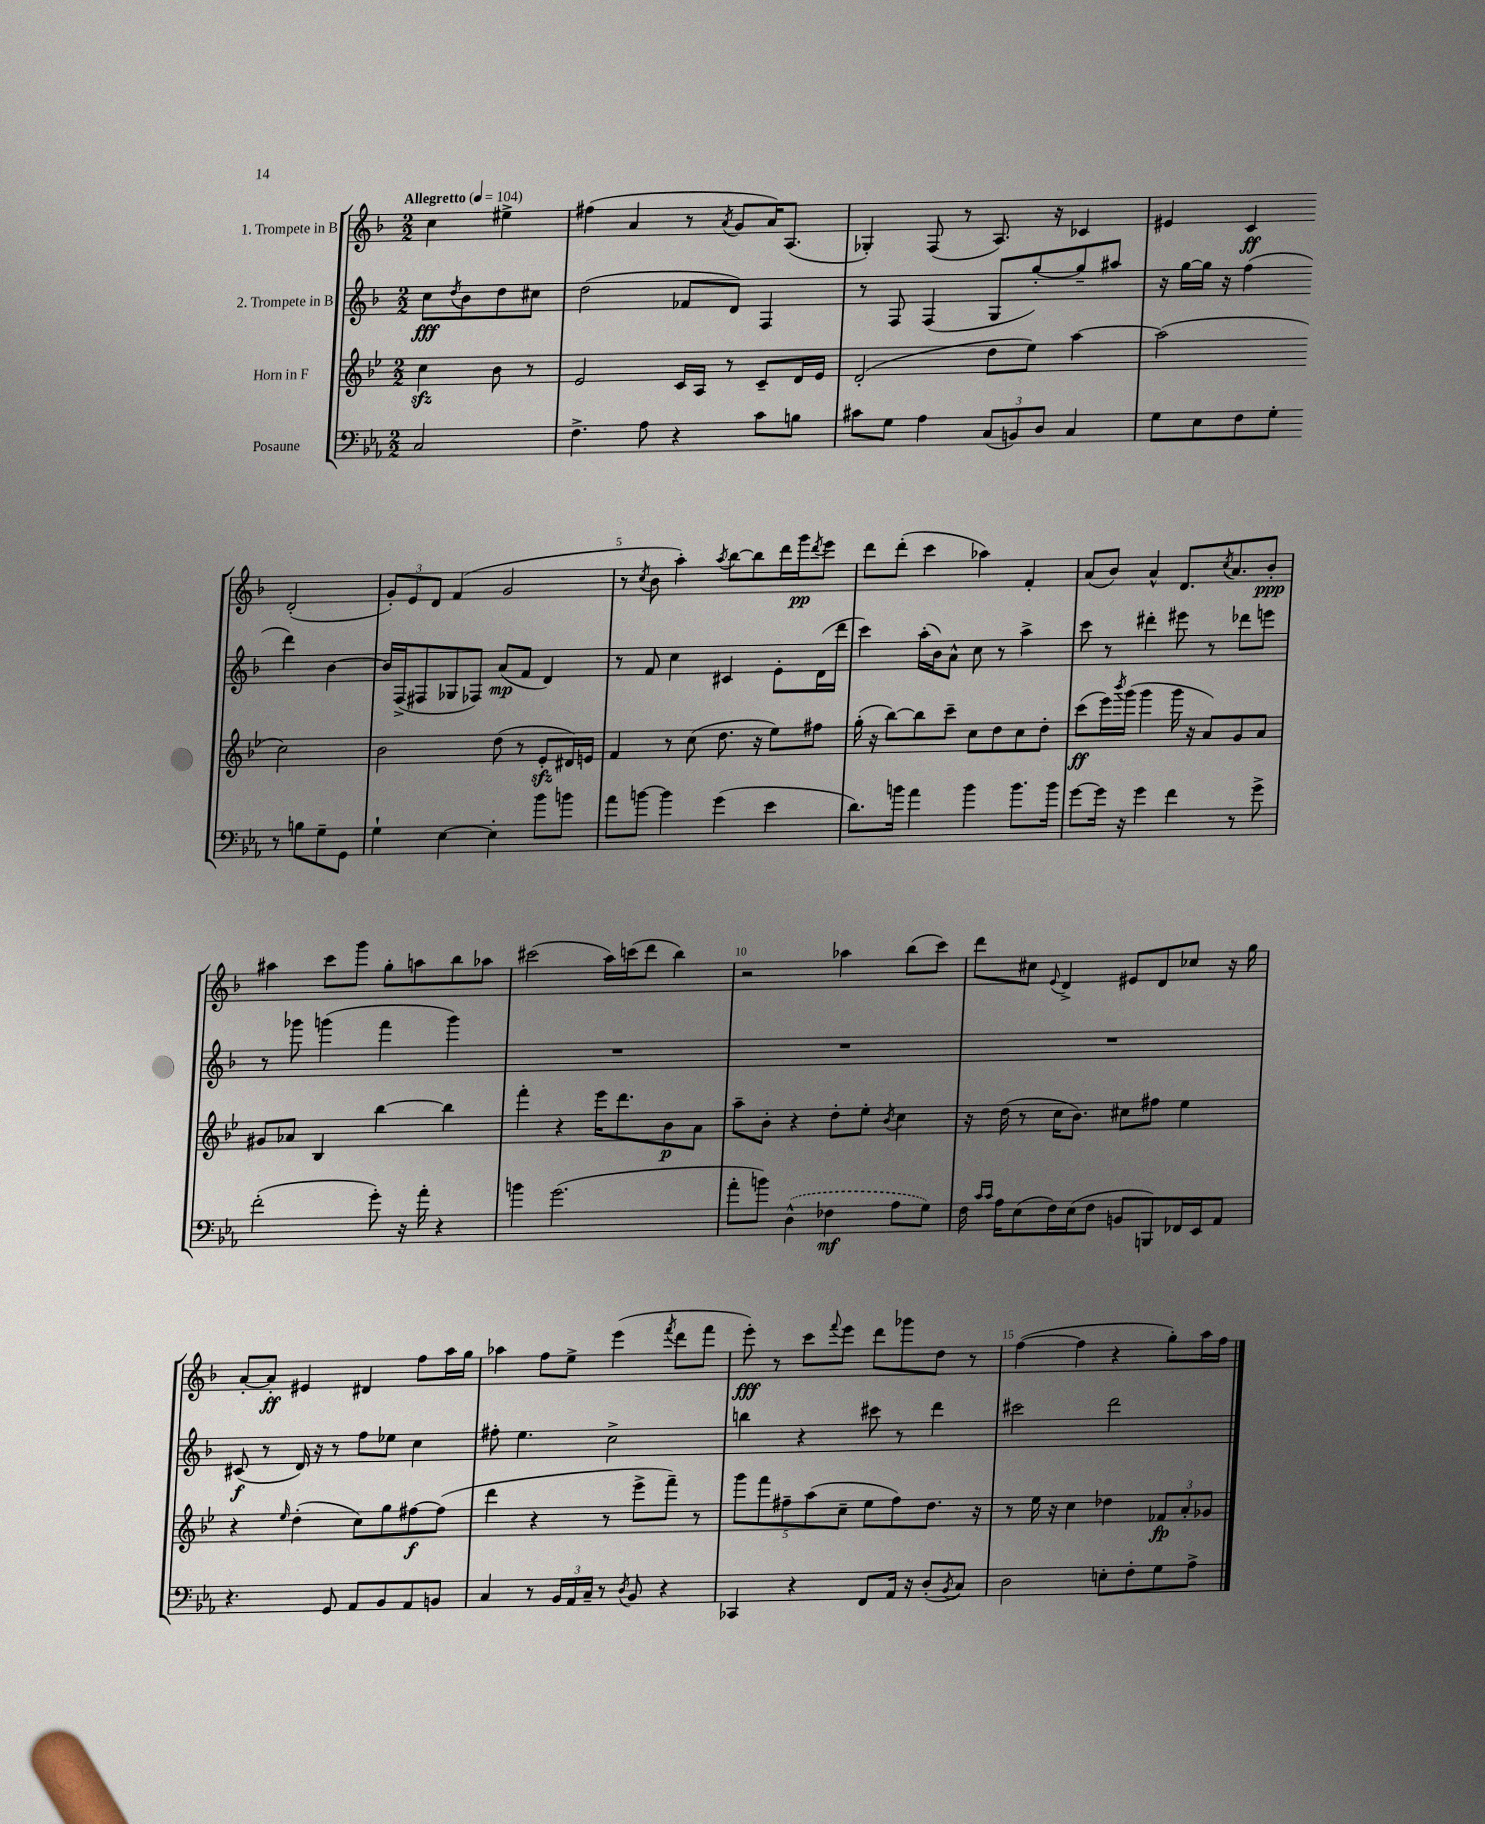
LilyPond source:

<<
\new StaffGroup <<
\new Staff = "s0" \with { instrumentName = "1. Trompete in B" } {
    \clef treble \key f \major \numericTimeSignature \time 2/2 \partial 2 \tempo "Allegretto" 4 = 104
    c''4 eis''4-> |
    fis''4( a'4 r8 \acciaccatura { a'8 } g'8 a'16) a8.( |
    ges4-.) f8( r8 a8.) r16 ces'4 |
    eis'4 c'4\ff d'2-.( |
    \tuplet 3/2 { g'8-.) e'8 d'8 } f'4( g'2 |
    r8 \acciaccatura { c''8 } bes'8 a''4-.) \acciaccatura { a''8 } bes''8~ bes''8 d'''16 g'''16\pp \acciaccatura { d'''8 } e'''8 |
    d'''8 d'''8-.( c'''4 aes''4) f'4-. |
    a'8( bes'8) a'4-^ d'8. \acciaccatura { c''8 } a'8. bes'8-.\ppp |
    ais''4 c'''8 g'''8 g''8-. a''8 bes''8 aes''8 |
    cis'''2( a''16) c'''16( d'''8 bes''4) |
    r2 aes''4 bes''8( c'''8) |
    d'''8 cis''8 \appoggiatura { e'8 } d'4-> eis'8 d'8 ces''8 r16 g''16 |
    a'8~-. a'8-.\ff eis'4 dis'4 f''8 a''16 g''16 |
    aes''4 f''8 e''8-> e'''4( \acciaccatura { f'''8 } d'''8 f'''8 |
    e'''8-.\fff) r8 c'''8 \appoggiatura { f'''8 } e'''8 d'''8 ges'''8 d''8 r8 |
    f''4~( f''4 r4 g''8-.) a''16 f''16 \bar "|." |
}
\new Staff = "s1" \with { instrumentName = "2. Trompete in B" } {
    \clef treble \key f \major \numericTimeSignature \time 2/2 \partial 2
    c''8\fff \acciaccatura { d''8 } bes'8 d''8 cis''8 |
    d''2( fes'8 d'8) f4 |
    r8 f8 f4( g8 g''8~-.) g''8-- ais''8 |
    r16 g''16~ g''16 r16 f''4( d'''4) bes'4~ |
    bes'16 f16->( fis8 ges8 fes8) a'8\mp( f'8 d'4) |
    r8 f'8 c''4 cis'4 e'8-. d'16( d'''16 |
    c'''4) a''16-.( bes'16) a'8-^ c''8 r8 a''4-> |
    c'''8 r8 dis'''4-. eis'''8 r8 des'''8 e'''8 |
    r8 ges'''8 g'''4( f'''4 g'''4) |
    R1 |
    R1 |
    R1 |
    cis'8\f( r8 d'16) r16 r8 f''8 ees''8 c''4 |
    fis''8-. e''4. c''2-> |
    b''4 r4 cis'''8 r8 d'''4 |
    cis'''2 d'''2 \bar "|." |
}
\new Staff = "s2" \with { instrumentName = "Horn in F" } {
    \clef treble \key bes \major \numericTimeSignature \time 2/2 \partial 2
    c''4\sfz bes'8 r8 |
    ees'2 c'16 a16 r8 c'8-- d'16 ees'16 |
    d'2-.( d''8 ees''8) a''4~ |
    a''2( c''2) |
    bes'2 d''8( r8 ees'8-.\sfz dis'16) e'16 |
    f'4 r8 c''8( d''8. r16 ees''8) fis''8 |
    g''16-.( r16 bes''8~) bes''8 c'''8-- c''8 d''8 c''8 d''8-. |
    c'''8\ff( ees'''16) \acciaccatura { bes'''8 } g'''16( g'''4 g'''16 r16 a'8) g'8 a'8 |
    gis'8 aes'8 bes4 bes''4~ bes''4 |
    f'''4-. r4 ees'''16 d'''8. bes'8\p a'8 |
    a''8-- bes'8-. r4 d''8-. ees''8-. \acciaccatura { bes'8 } c''4 |
    r16 d''16( r8 c''16 bes'8.) cis''8 fis''8 ees''4 |
    r4 \grace { ees''16 } d''4-.( c''8) g''8 fis''8~\f fis''8( |
    d'''4 r4 r8 ees'''8-> f'''8--) r8 |
    \tuplet 5/4 { g'''8 f'''8 fis''8-- a''8( c''8-- } ees''8 fis''8) d''8. r16 |
    r8 ees''16 r16 c''4 des''4 \tuplet 3/2 { fes'8\fp a'8-. ges'8 } \bar "|." |
}
\new Staff = "s3" \with { instrumentName = "Posaune" } {
    \clef bass \key ees \major \numericTimeSignature \time 2/2 \partial 2
    c2 |
    f4.-> aes8 r4 c'8 b8 |
    cis'8 g8 aes4 \tuplet 3/2 { c8( b,8) d8 } c4 |
    g8 ees8 f8 g8-. r8 b8 g8-- g,8 |
    g4-! ees4~ ees4-. bes'8 b'8 |
    aes'8 b'8~ b'4 g'4( ees'4 |
    d'8.) b'16 aes'4 b'4 b'8. b'16 |
    g'8~ g'16 r16 g'4 f'4 r8 g'8-> |
    f'2-.( g'8-.) r16 aes'16-. r4 |
    b'4 g'2.( |
    aes'8-. b'8) \once \slurDashed d4-^( fes4\mf aes8 g8) |
    f16 \grace { c'16 c'16 } aes16 ees8( f16) ees16( f8 b,8 b,,8) fes,16 ees,16 aes,8 |
    r4. g,8 aes,8 bes,8 aes,8 b,8 |
    c4 r8 \tuplet 3/2 { bes,16 aes,16 c16-- } r8 \acciaccatura { d8 } bes,8 r4 |
    ces,4 r4 f,8 aes,16 r16 d8-.( \acciaccatura { bes,8 } c8) |
    d2 e8-. f8-. g8 aes8-> \bar "|." |
}
>>
>>
\layout { \context { \Score \override BarNumber.break-visibility = ##(#f #t #t) barNumberVisibility = #(every-nth-bar-number-visible 5) } }
